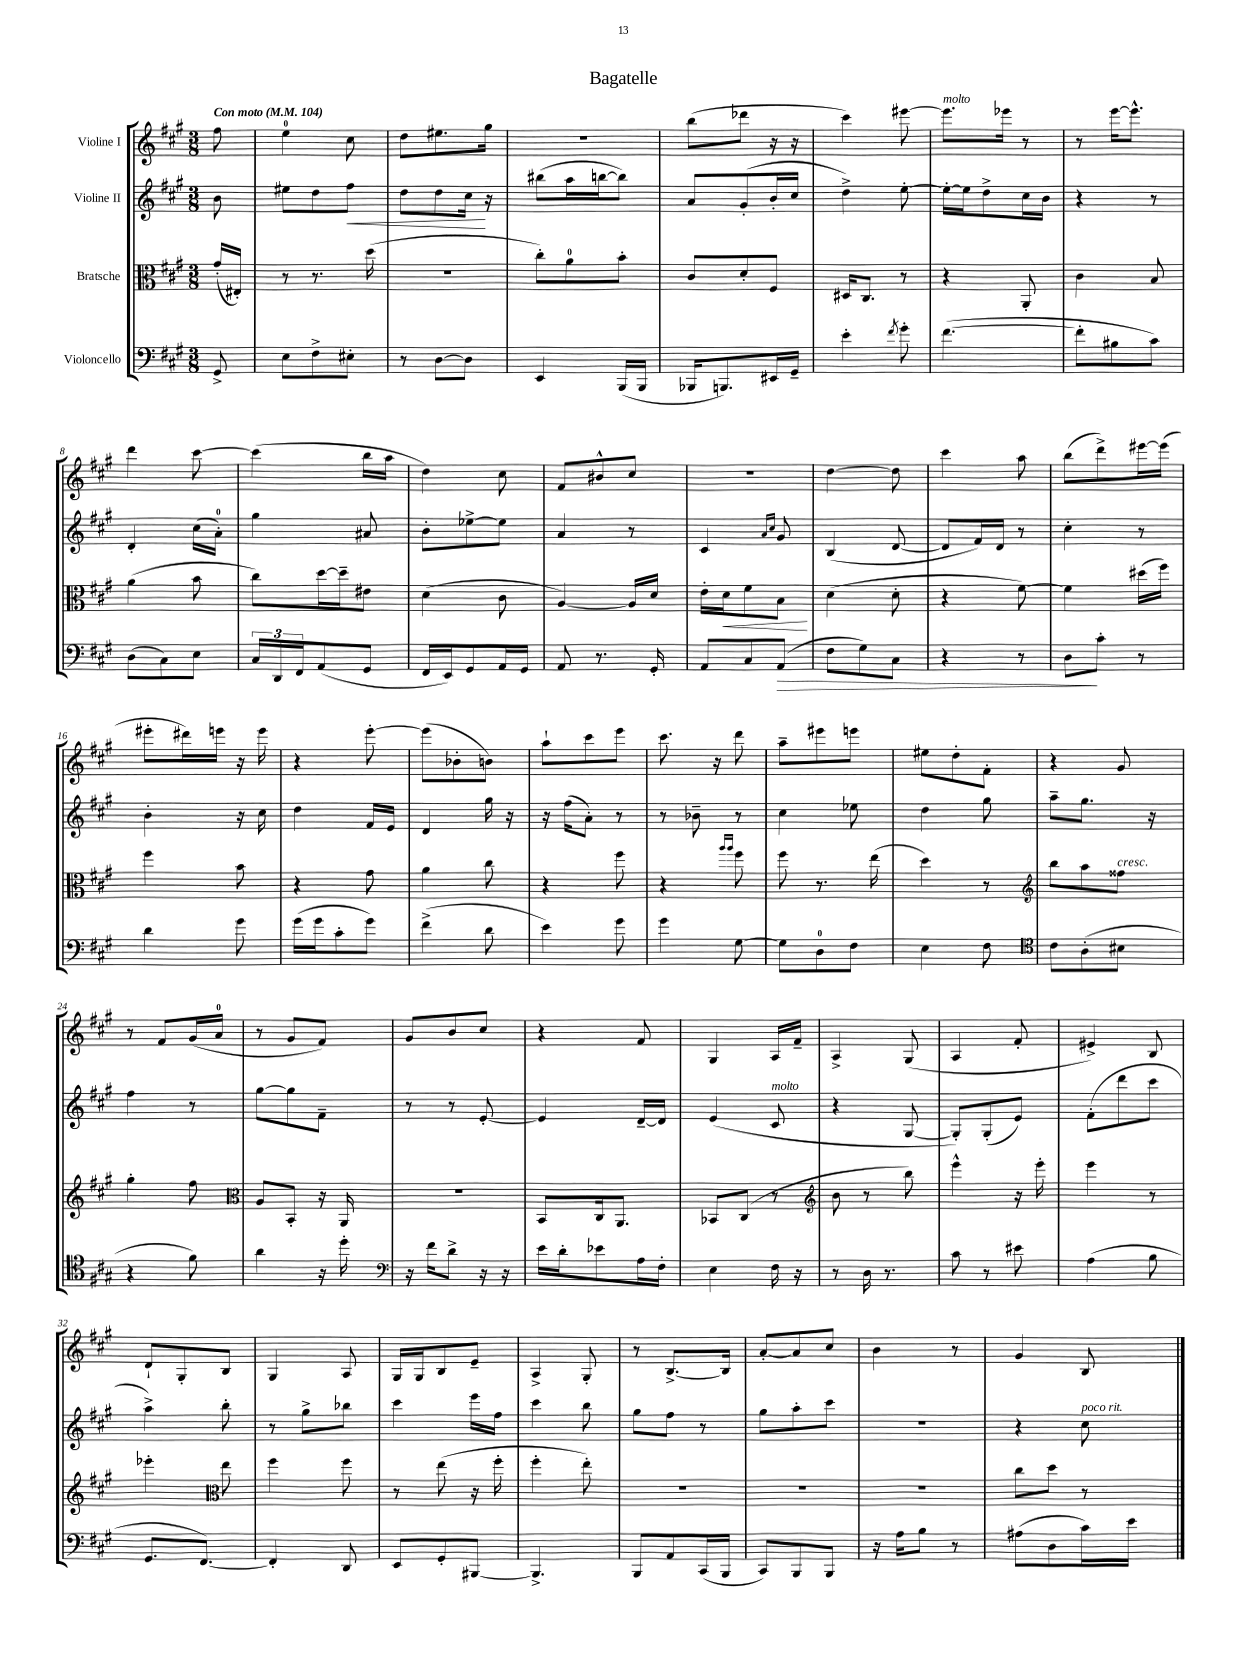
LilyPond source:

\header { title = "Bagatelle" }
<<
\new StaffGroup <<
\new Staff = "s0" \with { instrumentName = "Violine I" } {
    \clef treble \key a \major \numericTimeSignature \time 3/8 \partial 8 \tempo "Con moto" 4 = 104
    fis''8 |
    e''4-0 cis''8 |
    d''8 eis''8. gis''16 |
    R4. |
    b''8( des'''8 r16 r16 |
    cis'''4) eis'''8~ |
    eis'''8.^\markup { \italic "molto" } ees'''16 r8 |
    r8 e'''16~ e'''8.-^ |
    d'''4 cis'''8~ |
    cis'''4( b''16 a''16 |
    d''4) cis''8 |
    fis'8 bis'8-^ cis''8 |
    R4. |
    d''4~ d''8 |
    cis'''4 a''8 |
    b''8( d'''8->) eis'''16~ eis'''16( |
    eis'''8-. dis'''16) e'''16 r16 e'''16 |
    r4 e'''8~-. |
    e'''8( bes'8-. b'8) |
    a''8-! cis'''8 e'''8 |
    cis'''8. r16 d'''8 |
    a''8-- eis'''8 e'''8 |
    eis''8 d''8-. fis'8-. |
    r4 gis'8 |
    r8 fis'8 gis'16( a'16-0 |
    r8 gis'8 fis'8) |
    gis'8 b'8 cis''8 |
    r4 fis'8 |
    gis4 a16 fis'16-- |
    a4-> gis8( |
    a4 fis'8-. |
    eis'4->) b8 |
    d'8-! gis8-. b8 |
    gis4 a8 |
    gis16 gis16 b8 e'8-- |
    a4-> gis8-. |
    r8 b8.~-> b16 |
    a'8~-. a'8 cis''8 |
    b'4 r8 |
    gis'4 b8 \bar "|." |
}
\new Staff = "s1" \with { instrumentName = "Violine II" } {
    \clef treble \key a \major \numericTimeSignature \time 3/8 \partial 8
    b'8 |
    eis''8 d''8 fis''8\< |
    d''8 d''8 cis''16\! r16 |
    bis''8( a''16 b''16~ b''8) |
    a'8 gis'8-.( b'16-. cis''16 |
    d''4->) e''8~-. |
    e''16~-. e''16 d''8-> cis''16 b'16 |
    r4 r8 |
    d'4-. cis''16( a'16-0-.) |
    gis''4 ais'8 |
    b'8-. ees''8~-> ees''8 |
    a'4 r8 |
    cis'4 \grace { a'16 cis''16 } gis'8 |
    b4( d'8~ |
    d'8 fis'16) d'16 r8 |
    cis''4-. r8 |
    b'4-. r16 cis''16 |
    d''4 fis'16 e'16 |
    d'4 gis''16 r16 |
    r16 fis''16( a'8-.) r8 |
    r8 bes'8-- r8 |
    cis''4 ees''8 |
    d''4 gis''8 |
    a''8-- gis''8. r16 |
    fis''4 r8 |
    gis''8~ gis''8 fis'8-- |
    r8 r8 e'8~-. |
    e'4 d'16~-- d'16 |
    e'4( cis'8^\markup { \italic "molto" } |
    r4 gis8~ |
    gis8-.) gis8-.( e'8) |
    fis'8-.( d'''8 cis'''8 |
    a''4->) b''8-. |
    r8 gis''8-> bes''8 |
    cis'''4 e'''16 fis''16 |
    cis'''4 b''8 |
    gis''8 fis''8 r8 |
    gis''8 a''8-. cis'''8 |
    R4. |
    r4 cis''8^\markup { \italic "poco rit." } \bar "|." |
}
\new Staff = "s2" \with { instrumentName = "Bratsche" } {
    \clef alto \key a \major \numericTimeSignature \time 3/8 \partial 8
    gis'16-.( eis16-.) |
    r8 r8. d''16( |
    R4. |
    cis''8-.) a'8-0 b'8-. |
    cis'8 d'8-. fis8 |
    dis16 cis8. r8 |
    r4 a,8-. |
    cis'4 b8 |
    a'4( b'8 |
    cis''8) d''16~ d''16-- eis'8 |
    d'4( cis'8 |
    a4~) a16 d'16 |
    e'16-. d'16\< fis'8 b8\! |
    d'4( d'8-. |
    r4 fis'8~) |
    fis'4 dis''16( fis''16) |
    fis''4 b'8 |
    r4 gis'8 |
    a'4 cis''8 |
    r4 fis''8 |
    r4 \grace { a''16 a''16 } fis''8 |
    fis''8 r8. e''16( |
    d''4) r8 |
    \clef treble b''8 a''8 fisis''8^\markup { \italic "cresc." } |
    gis''4-. fis''8 |
    \clef alto a8 b,8-. r16 a,16 |
    R4. |
    b,8 cis16 a,8. |
    bes,8 cis8( r8 |
    \clef treble b'8 r8 b''8) |
    e'''4-^ r16 e'''16-. |
    e'''4 r8 |
    ees'''4-. \clef alto e''8 |
    fis''4 fis''8 |
    r8 e''8( r16 fis''16-. |
    fis''4-. e''8-.) |
    R4. |
    R4. |
    R4. |
    cis''8 d''8 r8 \bar "|." |
}
\new Staff = "s3" \with { instrumentName = "Violoncello" } {
    \clef bass \key a \major \numericTimeSignature \time 3/8 \partial 8
    gis,8-> |
    e8 fis8-> eis8-. |
    r8 d8~ d8 |
    e,4 b,,16( b,,16 |
    bes,,16 b,,8.) eis,16 gis,16-- |
    e'4-. \acciaccatura { fis'8 } gis'8-. |
    fis'4.~( |
    fis'8-. bis8 cis'8) |
    d8( cis8) e8 |
    \tuplet 3/2 { cis16 d,16 fis,16 } a,8( gis,8 |
    fis,16 e,16) gis,8 a,16 gis,16 |
    a,8 r8. gis,16-. |
    a,8 cis8 a,8\>( |
    fis8 gis8) cis8 |
    r4 r8 |
    d8\! cis'8-. r8 |
    d'4 gis'8 |
    gis'16( gis'16 cis'8-. gis'8) |
    fis'4->( d'8 |
    e'4) gis'8 |
    gis'4 gis8~ |
    gis8 d8-0 fis8 |
    e4 fis8 |
    \clef tenor cis'8 a8-.( bis8 |
    r4 fis'8) |
    a'4 r16 d''16-. |
    \clef bass r16 fis'16 d'8-> r16 r16 |
    e'16 d'16-. ees'8 a16 fis16-. |
    e4 fis16 r16 |
    r8 d16 r8. |
    cis'8 r8 eis'8 |
    a4( b8 |
    gis,8. fis,8.~) |
    fis,4-. d,8 |
    e,8 gis,8-. bis,,8~ |
    bis,,4.-> |
    b,,8 a,8 cis,16( b,,16 |
    cis,8) b,,8 b,,8 |
    r16 a16 b8 r8 |
    ais8( d8 cis'16) e'16 \bar "|." |
}
>>
>>
